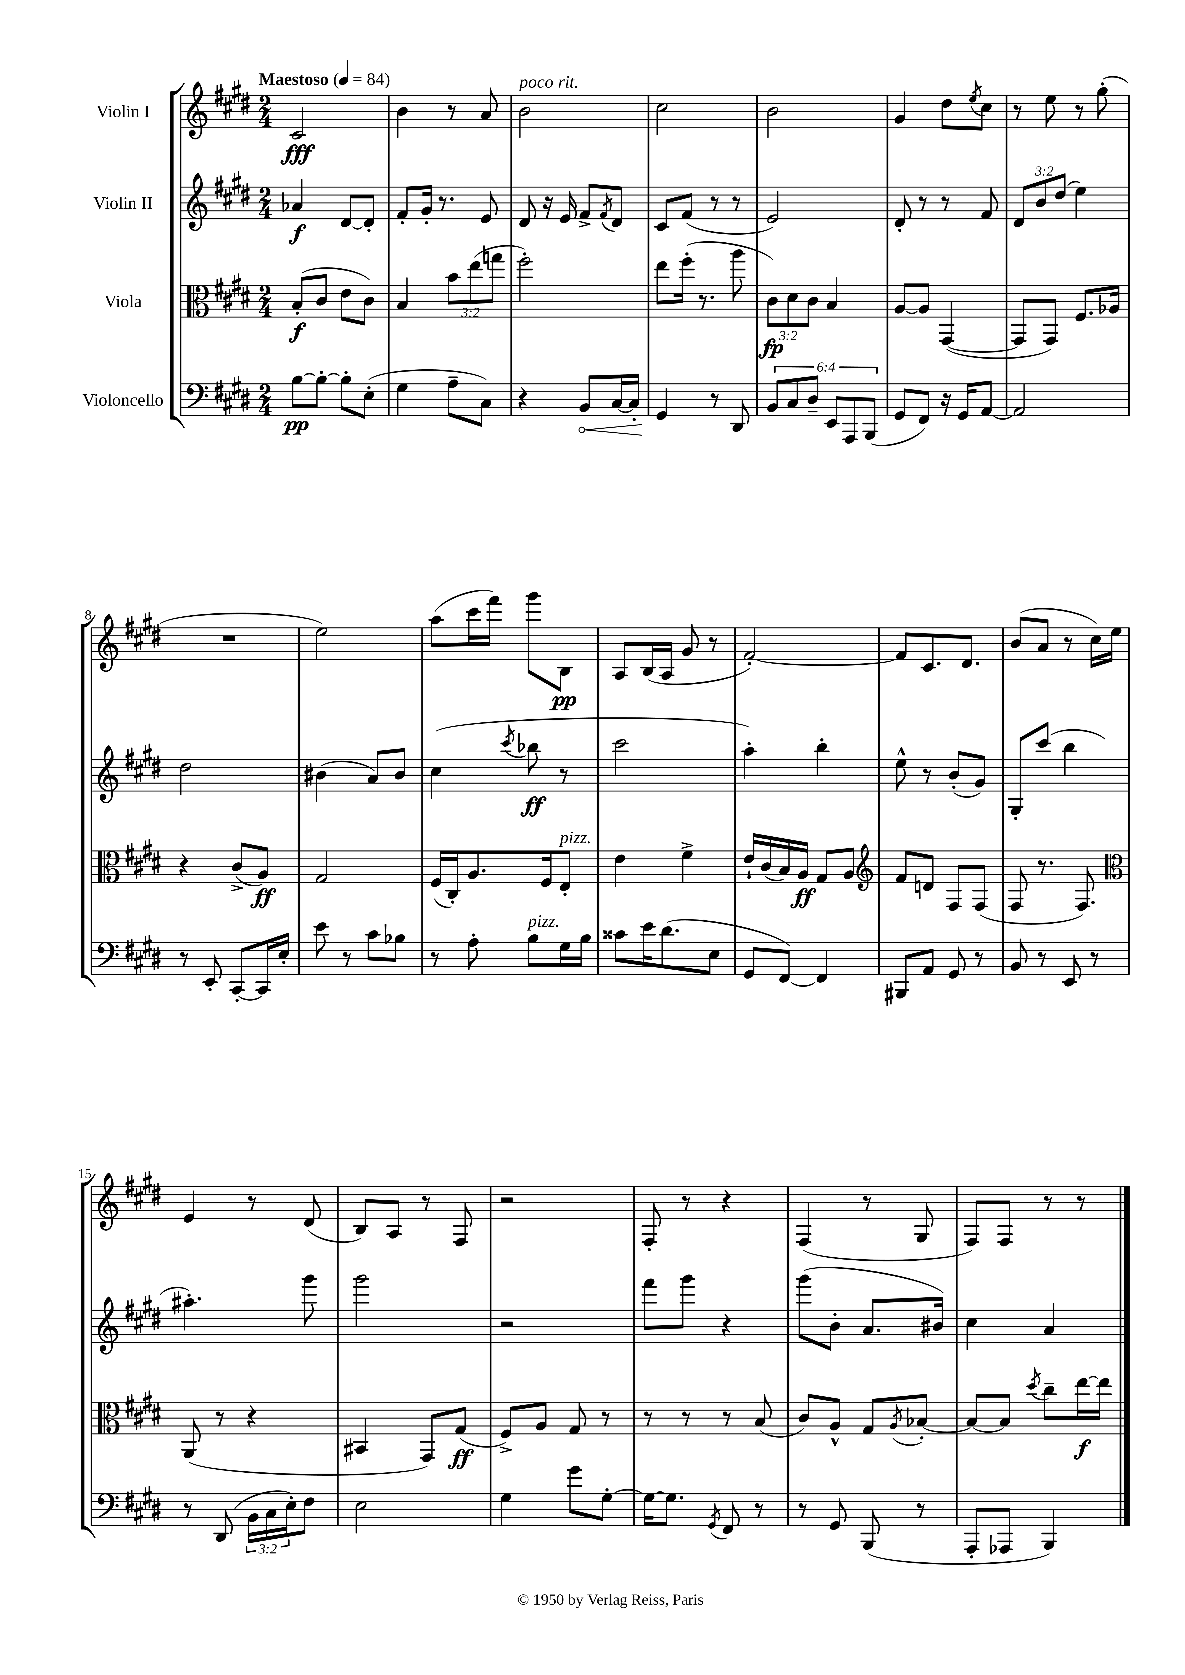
<<
\new StaffGroup <<
\new Staff = "s0" \with { instrumentName = "Violin I" } {
    \clef treble \key e \major \numericTimeSignature \time 2/4 \tempo "Maestoso" 4 = 84
    cis'2\fff |
    b'4 r8 a'8 |
    b'2^\markup { \italic "poco rit." } |
    cis''2 |
    b'2 |
    gis'4 dis''8 \acciaccatura { e''8 } cis''8 |
    r8 e''8 r8 gis''8-.( |
    R2 |
    e''2) |
    a''8( cis'''16 fis'''16) gis'''8 b8\pp |
    a8 b16( a16 gis'8 r8 |
    fis'2~-.) |
    fis'8 cis'8. dis'8. |
    b'8( a'8 r8 cis''16) e''16 |
    e'4 r8 dis'8( |
    b8) a8 r8 fis8 |
    r2 |
    fis8-. r8 r4 |
    fis4( r8 gis8 |
    fis8) fis8 r8 r8 \bar "|." |
}
\new Staff = "s1" \with { instrumentName = "Violin II" } {
    \clef treble \key e \major \numericTimeSignature \time 2/4 \override Staff.TupletNumber.text = #tuplet-number::calc-fraction-text
    aes'4\f dis'8~ dis'8-. |
    fis'8-. gis'16-. r8. e'8 |
    dis'8 r16 e'16 fis'8-> \acciaccatura { fis'8 } dis'8 |
    cis'8 fis'8( r8 r8 |
    e'2) |
    dis'8-. r8 r8 fis'8 |
    \tuplet 3/2 { dis'8 b'8 dis''8( } e''4) |
    dis''2 |
    bis'4( a'8) bis'8 |
    cis''4( \acciaccatura { cis'''8 } bes''8\ff r8 |
    cis'''2 |
    a''4-.) b''4-. |
    e''8-^ r8 b'8-.( gis'8) |
    gis8-. cis'''8( b''4 |
    ais''4.-.) gis'''8 |
    gis'''2 |
    r2 |
    fis'''8 gis'''8 r4 |
    gis'''8( b'8-. a'8. bis'16) |
    cis''4 a'4 \bar "|." |
}
\new Staff = "s2" \with { instrumentName = "Viola" } {
    \clef alto \key e \major \numericTimeSignature \time 2/4 \override Staff.TupletNumber.text = #tuplet-number::calc-fraction-text
    b8-.\f( cis'8 e'8 cis'8) |
    b4 \tuplet 3/2 { b'8 e''8( g''8 } |
    fis''2-.) |
    e''8 fis''16-.( r8. a''8 |
    \tuplet 3/2 { cis'8\fp) dis'8 cis'8 } b4 |
    a8~ a8 gis,4~( |
    gis,8 gis,8) fis8. aes16 |
    r4 cis'8->( a8\ff) |
    gis2 |
    fis16( cis16-.) a8. fis16 e8-.^\markup { \italic "pizz." } |
    e'4 fis'4-> |
    e'16-! cis'16( b16) a16\ff gis8 a8 |
    \clef treble fis'8 d'8 fis8 fis8( |
    fis8 r8. fis8.) |
    \clef alto a,8( r8 r4 |
    bis,4 gis,8) gis8\ff( |
    fis8->) a8 gis8 r8 |
    r8 r8 r8 b8( |
    cis'8) a8-^ gis8 \acciaccatura { a8 } bes8~-. |
    bes8~ bes8 \acciaccatura { dis''8 } cis''8-- e''16~\f e''16 \bar "|." |
}
\new Staff = "s3" \with { instrumentName = "Violoncello" } {
    \clef bass \key e \major \numericTimeSignature \time 2/4 \override Staff.TupletNumber.text = #tuplet-number::calc-fraction-text
    b8~\pp b8~-. b8-. e8-.( |
    gis4 a8-- cis8) |
    r4 \once \override Hairpin.circled-tip = ##t b,8\< cis16~ cis16-. |
    gis,4\! r8 dis,8 |
    \tuplet 6/4 { b,8 cis8 dis8-- e,8 a,,8 b,,8( } |
    gis,8 fis,8) r16 gis,16 a,8~ |
    a,2 |
    r8 e,8-. cis,8~-. cis,16 e16-. |
    e'8 r8 cis'8 bes8 |
    r8 a8-. b8^\markup { \italic "pizz." } gis16 b16 |
    cisis'8 e'16 dis'8.( e8 |
    gis,8 fis,8~) fis,4 |
    bis,,8 a,8 gis,8 r8 |
    b,8 r8 e,8 r8 |
    r8 dis,8( \tuplet 3/2 { b,16 cis16 e16-.) } fis8 |
    e2 |
    gis4 gis'8 gis8~-. |
    gis16~ gis8. \acciaccatura { gis,8 } fis,8 r8 |
    r8 gis,8 b,,8( r8 |
    a,,8-. aes,,8 b,,4) \bar "|." |
}
>>
>>
